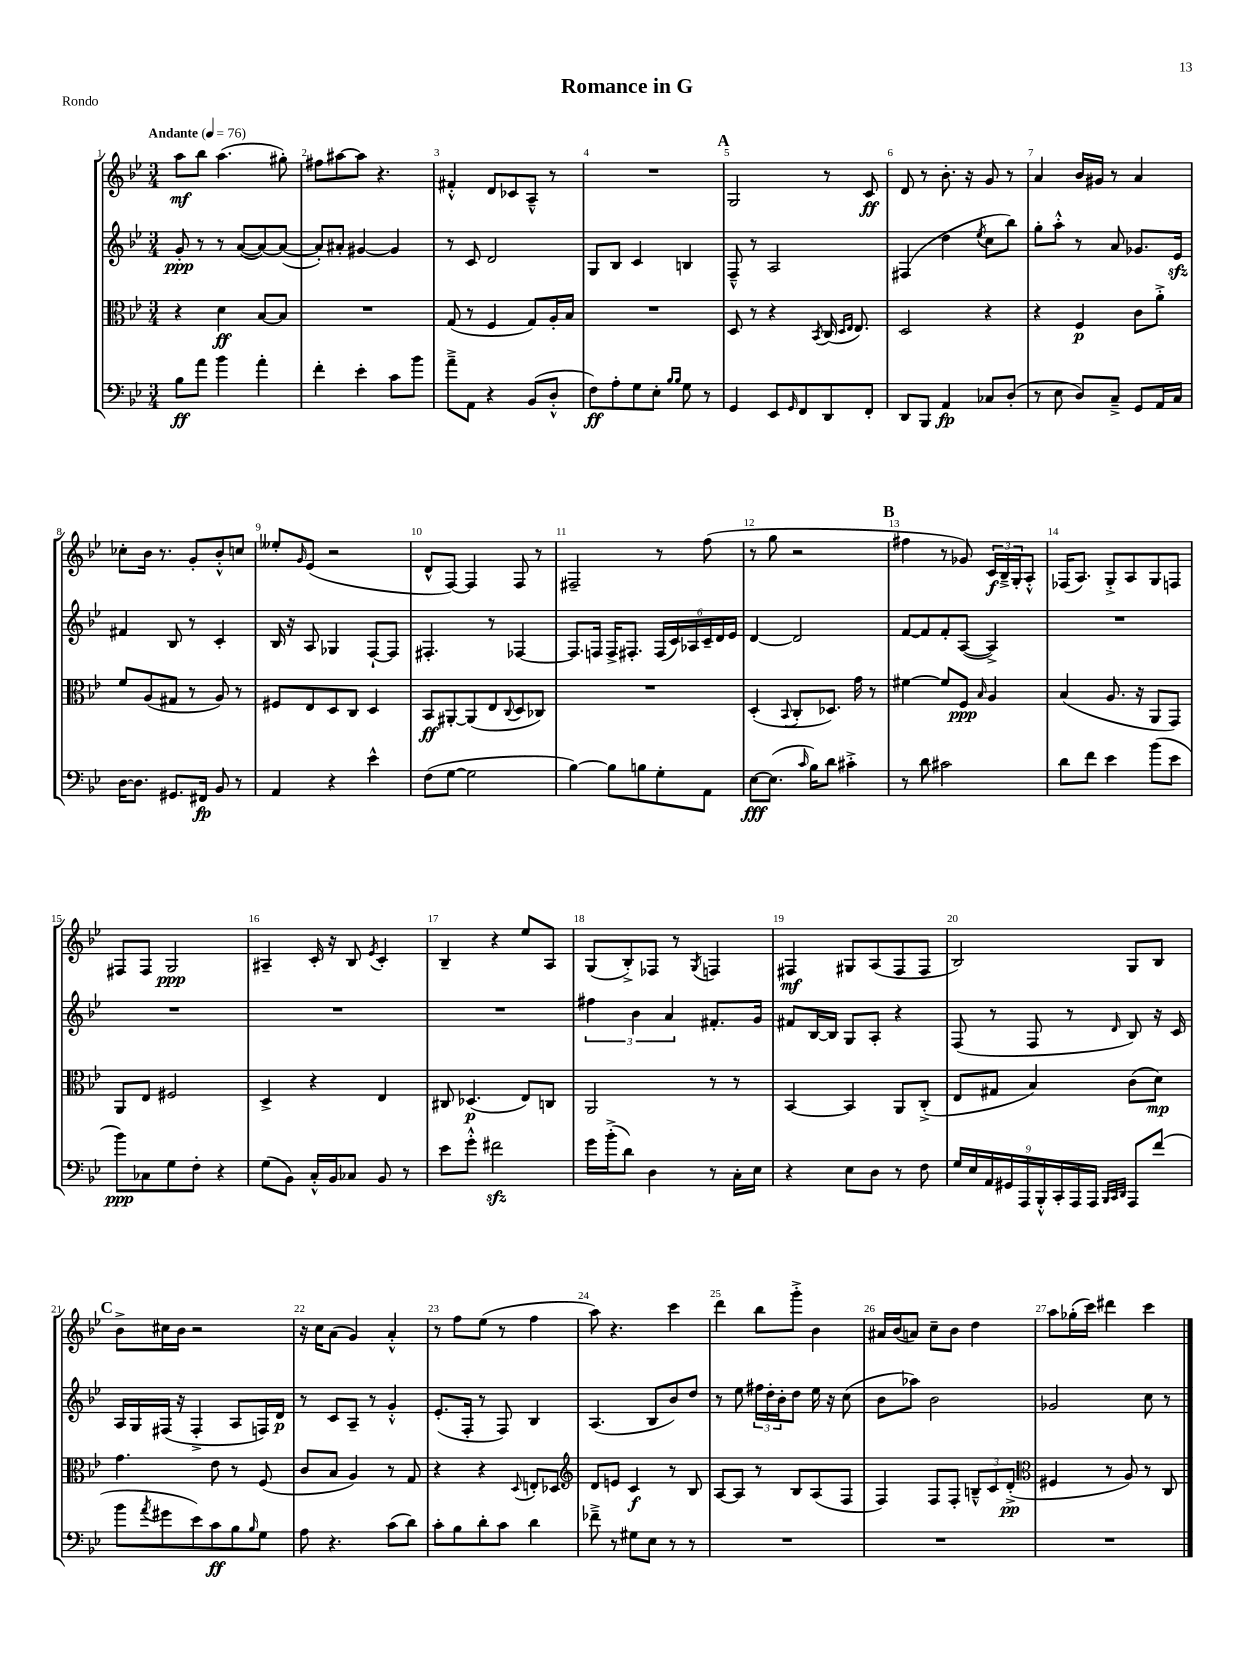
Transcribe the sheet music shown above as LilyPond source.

\header { title = "Romance in G" piece = "Rondo" }
<<
\new StaffGroup <<
\new Staff = "s0" {
    \clef treble \key bes \major \numericTimeSignature \time 3/4 \tempo "Andante" 4 = 76
    a''8\mf bes''8 a''4.( gis''8-.) |
    fis''8 ais''8~ ais''8 r4. |
    fis'4-.-^ d'8 ces'8 a8---^ r8 |
    R2. |
    \mark \markup { \bold "A" } g2 r8 c'8\ff |
    d'8 r8 bes'8.-. r16 g'8 r8 |
    a'4 bes'16 gis'16 r8 a'4 |
    ces''8-. bes'16 r8. g'8-. bes'8-.-^ c''8 |
    eeses''8-. \grace { g'16 } ees'8( r2 |
    d'8-^ f8~) f4 f8 r8 |
    fis2-- r8 f''8( |
    r8 g''8 r2 |
    \mark \markup { \bold "B" } fis''4 r8 ges'8) \tuplet 3/2 { c'16\f bes16---> g16-. } a8-.-^ |
    fes16( a8.) g8-.-> a8 g8 f8 |
    fis8 fis8 g2\ppp |
    ais4-- c'16-. r16 bes8 \acciaccatura { ees'8 } c'4-. |
    bes4-- r4 ees''8 a8 |
    g8( bes8-.->) fes8 r8 \acciaccatura { g8 } f4 |
    fis4\mf gis8 a8( fis8 fis8 |
    bes2) g8 bes8 |
    \mark \markup { \bold "C" } bes'8-> cis''16 bes'16 r2 |
    r16 c''16 a'8( g'4) a'4-.-^ |
    r8 f''8 ees''8( r8 f''4 |
    a''8) r4. c'''4 |
    d'''4 bes''8 g'''8-.-> bes'4 |
    ais'16 bes'16( a'8) c''8-- bes'8 d''4 |
    a''8 ges''16-.( c'''16) dis'''4 c'''4 \bar "|." |
}
\new Staff = "s1" {
    \clef treble \key bes \major \numericTimeSignature \time 3/4
    g'8-.\ppp r8 r8 a'8~( a'8~) a'8~( |
    a'8-.) ais'8-. gis'4~ gis'4 |
    r8 c'8 d'2 |
    g8 bes8 c'4 b4 |
    \mark \markup { \bold "A" } f8---^ r8 a2 |
    fis4( d''4 \acciaccatura { ees''8 } c''8 bes''8) |
    g''8-. a''8-.-^ r8 a'8 ges'8. ees'16\sfz |
    fis'4 bes8 r8 c'4-. |
    bes16 r16 a8 ges4 f8~-! f8 |
    fis4.-. r8 fes4~ |
    fes8. f16 f16-> fis8.-. \tuplet 6/4 { fis16( c'16) aes16 c'16-- d'16 ees'16 } |
    d'4~ d'2 |
    \mark \markup { \bold "B" } f'8~ f'8 f'8-. a8~( a4->) |
    R2. |
    R2. |
    R2. |
    R2. |
    \tuplet 3/2 { fis''4 bes'4 a'4 } fis'8.-. g'16 |
    fis'8 bes16~ bes16 g8 a8-. r4 |
    f8( r8 f8 r8 \grace { d'16 } bes8) r16 c'16 |
    \mark \markup { \bold "C" } a16 g16 fis16( r16 fis4-.-> a8 f16) d'16\p |
    r8 c'8 a8-- r8 g'4-.-^ |
    ees'8.-.( f16-. r8 f8) bes4 |
    a4.( bes8 bes'8) d''8 |
    r8 ees''8 \tuplet 3/2 { fis''16 d''16-. bes'16-. } d''8 ees''16 r16 c''8( |
    bes'8 aes''8) bes'2 |
    ges'2 c''8 r8 \bar "|." |
}
\new Staff = "s2" {
    \clef alto \key bes \major \numericTimeSignature \time 3/4
    r4 d'4\ff bes8~ bes8 |
    R2. |
    g8( r8 f4 g8) a16-. bes16 |
    R2. |
    \mark \markup { \bold "A" } d8 r8 r4 \acciaccatura { bes,8 } c16( \grace { d16 ees16 } ees8.) |
    d2 r4 |
    r4 f4\p c'8 a'8-.-> |
    f'8 a8( gis8 r8 a8) r8 |
    fis8 ees8 d8 c8 d4 |
    bes,8\ff ais,8~-. ais,8( ees8 \appoggiatura { c8 } d8 ces8) |
    R2. |
    d4-.( \appoggiatura { bes,8 } c8-. des8.) g'16 r8 |
    \mark \markup { \bold "B" } fis'4~ fis'8 f8\ppp \grace { bes16 } a4 |
    bes4( a8. r16 a,8 g,8) |
    a,8 ees8 fis2 |
    d4-> r4 ees4 |
    cis8 des4.\p( ees8) c8 |
    a,2 r8 r8 |
    bes,4~ bes,4 a,8 c8-.->( |
    ees8 gis8 bes4) c'8( d'8\mp) |
    \mark \markup { \bold "C" } g'4. ees'8 r8 f8( |
    c'8 bes8 a4) r8 g8 |
    r4 r4 \appoggiatura { d8 } e8-. des8 |
    \clef treble d'8 e'8 c'4\f r8 bes8 |
    a8~ a8 r8 bes8 a8( f8 |
    f4) f8 f8-. \tuplet 3/2 { b8---^ c'8 d'8-.->\pp( } |
    \clef alto fis4 r8 a8) r8 c8 \bar "|." |
}
\new Staff = "s3" {
    \clef bass \key bes \major \numericTimeSignature \time 3/4
    bes8\ff a'8 bes'4 a'4-. |
    f'4-. ees'4-. c'8 bes'8 |
    a'8---> a,8 r4 bes,8( d8-.-^ |
    f8\ff) a8-. g8 ees8-. \grace { bes16 bes16 } g8 r8 |
    \mark \markup { \bold "A" } g,4 ees,8 \grace { g,16 } f,8 d,8 f,8-. |
    d,8 bes,,8 a,4\fp ces8 d8-.( |
    r8 ees8 d8) c8---> g,8 a,16 c16 |
    d16~ d8. gis,8. fis,16\fp bes,8 r8 |
    a,4 r4 ees'4-^ |
    f8( g8~ g2 |
    bes4~) bes8 b8 g8-. a,8 |
    ees8~\fff ees8.( \grace { c'16 } bes16) d'8 cis'4-.-> |
    \mark \markup { \bold "B" } r8 d'8 cis'2 |
    d'8 f'8 ees'4 bes'8( ees'8 |
    bes'8\ppp) ces8 g8 f8-. r4 |
    g8( bes,8) c16-.-^ bes,16 ces8 bes,8 r8 |
    ees'8 g'8-.-^ fis'2\sfz |
    g'16 bes'16-.->( d'8) d4 r8 c16-. ees16 |
    r4 ees8 d8 r8 f8 |
    \tuplet 9/8 { g16 ees16 a,16 gis,16 a,,16 bes,,16-.-^ c,16-. a,,16 a,,16 } \grace { bes,,32 c,32 d,32 } a,,8 f'8( |
    \mark \markup { \bold "C" } bes'8 \acciaccatura { a'8 } gis'8 ees'8) c'8\ff bes8 \grace { bes16 } g8 |
    a8 r4. c'8( d'8) |
    c'8-. bes8 d'8-. c'8 d'4 |
    fes'8---> r8 gis8 ees8 r8 r8 |
    R2. |
    R2. |
    R2. \bar "|." |
}
>>
>>
\layout { \context { \Score \override BarNumber.break-visibility = ##(#f #t #t) barNumberVisibility = #all-bar-numbers-visible } }
